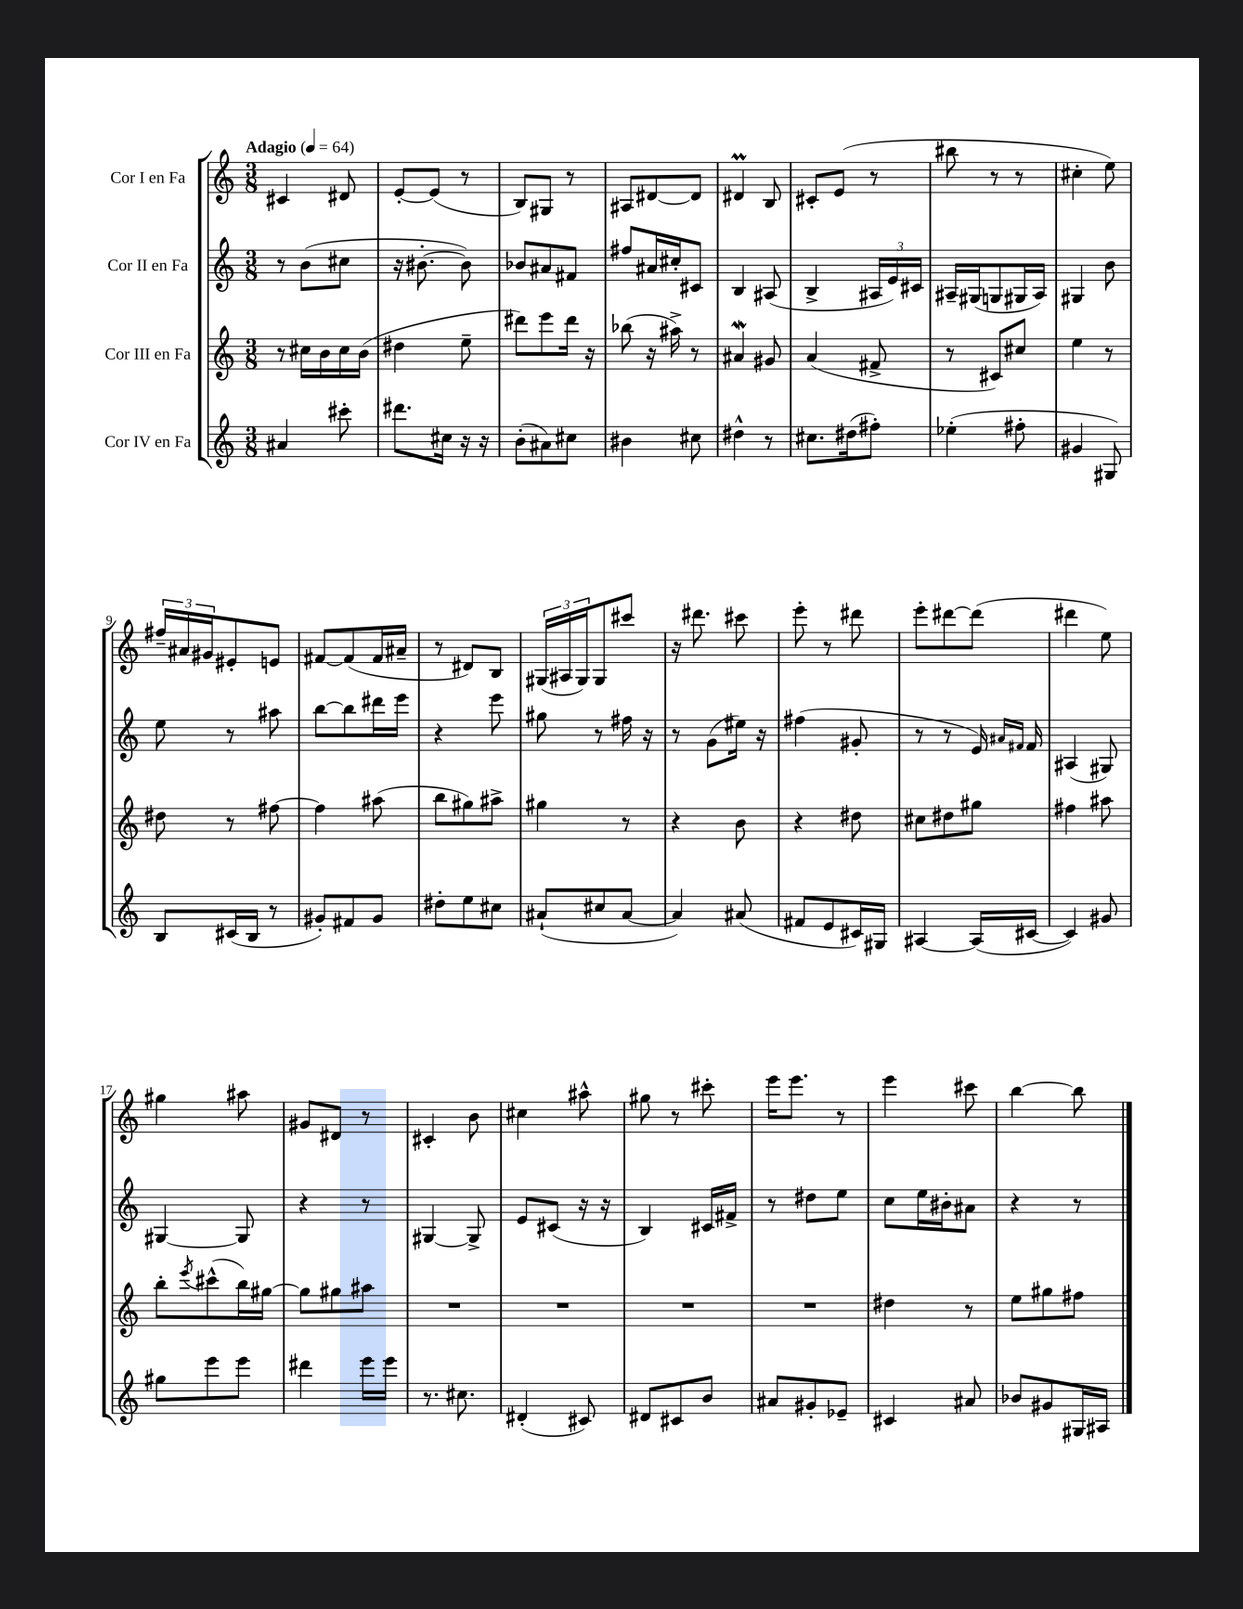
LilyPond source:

<<
\new StaffGroup <<
\new Staff = "s0" \with { instrumentName = "Cor I en Fa" } {
    \clef treble \key c \major \numericTimeSignature \time 3/8 \tempo "Adagio" 4 = 64
    cis'4 dis'8 |
    e'8~-. e'8( r8 |
    b8) gis8 r8 |
    ais8 dis'8~ dis'8 |
    dis'4\prall b8 |
    cis'8-. e'8( r8 |
    bis''8 r8 r8 |
    cis''4-. e''8) |
    \tuplet 3/2 { fis''16-- ais'16 gis'16 } eis'8-. e'8 |
    fis'8~ fis'8( fis'16 ais'16-- |
    r8 dis'8) b8 |
    \tuplet 3/2 { gis16( ais16 gis16) } gis8 cis'''8 |
    r16 dis'''8. cis'''8 |
    e'''8-. r8 dis'''8 |
    e'''8-. dis'''8~ dis'''8( |
    dis'''4 e''8) |
    gis''4 ais''8 |
    gis'8 dis'8 r8 |
    cis'4-. b'8 |
    cis''4 ais''8-^ |
    gis''8 r8 cis'''8-. |
    e'''16 e'''8. r8 |
    e'''4 cis'''8 |
    b''4~ b''8 \bar "|." |
}
\new Staff = "s1" \with { instrumentName = "Cor II en Fa" } {
    \clef treble \key c \major \numericTimeSignature \time 3/8
    r8 b'8( cis''8 |
    r16 bis'8.~-. bis'8) |
    bes'8 ais'8 fis'8 |
    fis''8 ais'16 cis''16-. cis'8 |
    b4 ais8( |
    b4-> \tuplet 3/2 { ais16 e'16) cis'16 } |
    ais16-- gis16( g8 gis16 ais16) |
    gis4 b'8 |
    e''8 r8 ais''8 |
    b''8~ b''8 dis'''16 e'''16 |
    r4 e'''8 |
    gis''8 r8 fis''16 r16 |
    r8 g'8( eis''16) r16 |
    fis''4( gis'8-. |
    r8 r8 e'16) \grace { ais'16 fis'16 } fis'16 |
    ais4( gis8) |
    gis4~ gis8 |
    r4 r8 |
    gis4~ gis8-> |
    e'8 cis'8( r16 r16 |
    b4) cis'16 fis'16-> |
    r8 dis''8 e''8 |
    c''8 e''16 bis'16-. ais'8 |
    r4 r8 \bar "|." |
}
\new Staff = "s2" \with { instrumentName = "Cor III en Fa" } {
    \clef treble \key c \major \numericTimeSignature \time 3/8
    r8 cis''16 b'16 cis''16 b'16( |
    dis''4 e''8-- |
    dis'''8) e'''8 dis'''16 r16 |
    bes''8( r16 ais''16->) r8 |
    ais'4\mordent gis'8 |
    a'4( fis'8-> |
    r8 cis'8) cis''8 |
    e''4 r8 |
    dis''8 r8 fis''8~ |
    fis''4 ais''8( |
    b''8 gis''8) ais''8-> |
    gis''4 r8 |
    r4 b'8 |
    r4 dis''8 |
    cis''8 dis''8 gis''8 |
    fis''4 ais''8 |
    b''8-. \acciaccatura { e'''8 } cis'''8-^( b''16) gis''16~ |
    gis''8 gis''8 ais''8 |
    R4. |
    R4. |
    R4. |
    R4. |
    dis''4 r8 |
    e''8 gis''8 fis''8 \bar "|." |
}
\new Staff = "s3" \with { instrumentName = "Cor IV en Fa" } {
    \clef treble \key c \major \numericTimeSignature \time 3/8
    ais'4 cis'''8-. |
    dis'''8. cis''16 r16 r16 |
    b'8-.( ais'8) cis''8 |
    bis'4 cis''8 |
    dis''4-^ r8 |
    cis''8. dis''16( fis''8-.) |
    ees''4-.( fis''8-. |
    gis'4 gis8) |
    b8 cis'16( b16 r8 |
    gis'8-.) fis'8 gis'8 |
    dis''8-. e''8 cis''8 |
    ais'8-!( cis''8 ais'8~ |
    ais'4) ais'8( |
    fis'8 e'8 cis'16) gis16 |
    ais4~ ais16( cis'16~ |
    cis'4) gis'8 |
    gis''8 e'''8 e'''8 |
    dis'''4 e'''16 e'''16 |
    r8. cis''8. |
    dis'4-.( cis'8) |
    dis'8 cis'8 b'8 |
    ais'8 gis'8-. ees'8-- |
    cis'4 ais'8 |
    bes'8 gis'8 gis16 ais16 \bar "|." |
}
>>
>>
